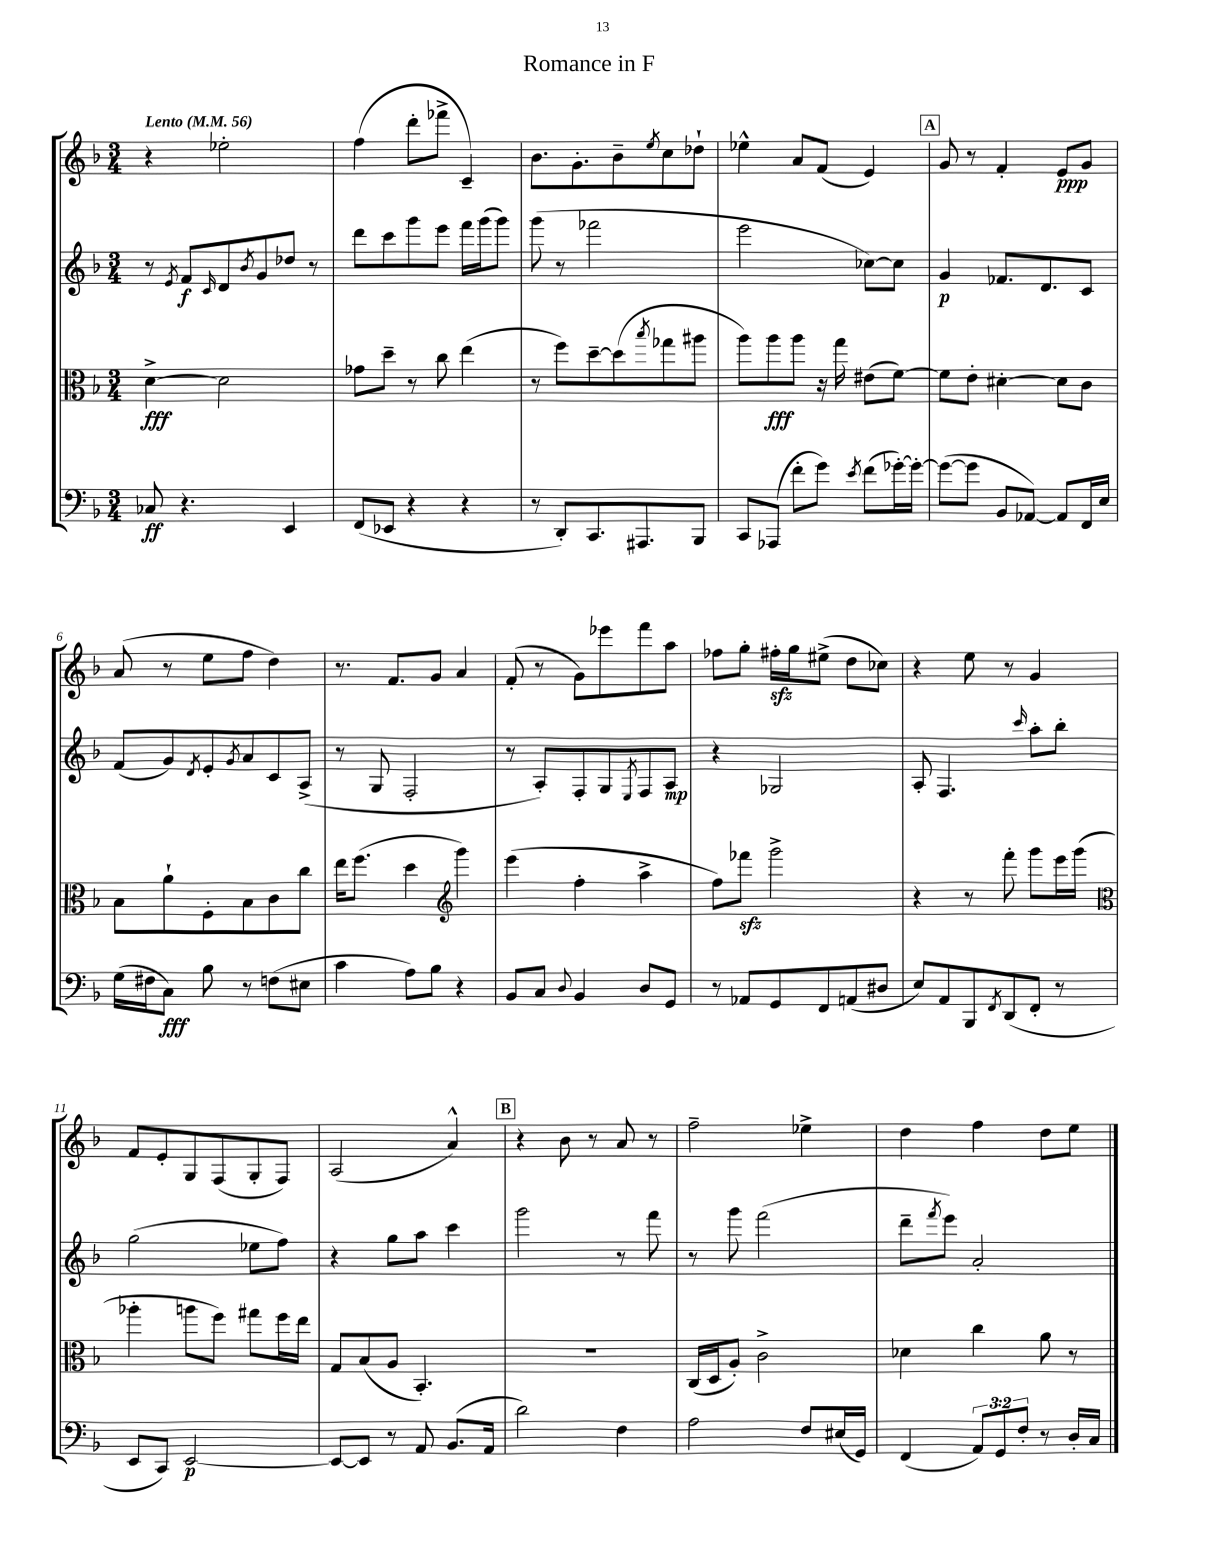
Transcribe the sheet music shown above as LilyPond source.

\header { title = "Romance in F" }
<<
\new StaffGroup <<
\new Staff = "s0" {
    \clef treble \key f \major \numericTimeSignature \time 3/4 \tempo "Lento" 4 = 56
    r4 ees''2-. |
    f''4( d'''8-. fes'''8-> c'4--) |
    bes'8. g'8.-. bes'8-- \acciaccatura { e''8 } c''8 des''8-! |
    ees''4-^ a'8 f'8( e'4) |
    \mark \markup { \box "A" } g'8 r8 f'4-. e'8\ppp g'8 |
    a'8( r8 e''8 f''8 d''4) |
    r8. f'8. g'8 a'4 |
    f'8-.( r8 g'8) ees'''8 f'''8 a''8 |
    fes''8 g''8-. fis''16-.\sfz g''16 eis''8->( d''8 ces''8) |
    r4 e''8 r8 g'4 |
    f'8 e'8-. g8 f8( g8-. f8) |
    a2( a'4-^) |
    \mark \markup { \box "B" } r4 bes'8 r8 a'8 r8 |
    f''2-- ees''4-> |
    d''4 f''4 d''8 e''8 \bar "|." |
}
\new Staff = "s1" {
    \clef treble \key f \major \numericTimeSignature \time 3/4
    r8 \acciaccatura { e'8 } f'8\f \grace { c'16 } d'8 \acciaccatura { bes'8 } g'8 des''8 r8 |
    d'''8 c'''8 g'''8 e'''8 f'''16 g'''16( g'''8) |
    g'''8( r8 fes'''2 |
    e'''2 ces''8~) ces''8 |
    \mark \markup { \box "A" } g'4\p fes'8. d'8. c'8 |
    f'8( g'8) \acciaccatura { d'8 } e'8-. \acciaccatura { g'8 } a'8 c'8 a8->( |
    r8 g8 f2-. |
    r8 a8-.) f8-. g8 \acciaccatura { e8 } f8 a8\mp |
    r4 ges2 |
    a8-. f4. \grace { c'''16 } a''8-. bes''8-. |
    g''2( ees''8 f''8) |
    r4 g''8 a''8 c'''4 |
    \mark \markup { \box "B" } g'''2 r8 f'''8 |
    r8 g'''8 f'''2( |
    d'''8-- \acciaccatura { f'''8 } e'''8) a'2-. \bar "|." |
}
\new Staff = "s2" {
    \clef alto \key f \major \numericTimeSignature \time 3/4
    d'4~->\fff d'2 |
    ges'8 d''8-- r8 c''8 e''4( |
    r8 f''8) d''8~-- d''8( \acciaccatura { bes''8 } ges''8 ais''8 |
    a''8) a''8\fff a''8 r16 g''16 eis'8( f'8~) |
    \mark \markup { \box "A" } f'8 e'8-. dis'4~-. dis'8 c'8 |
    bes8 a'8-! f8-. bes8 c'8 c''8 |
    e''16 f''8.( d''4 \clef treble g'''4) |
    e'''4( f''4-. a''4-> |
    f''8) fes'''8\sfz g'''2-> |
    r4 r8 f'''8-. g'''8 e'''16 g'''16( |
    \clef alto aes''4-. a''8 f''8) gis''8 f''16 e''16 |
    g8 bes8( a8 bes,4.-.) |
    \mark \markup { \box "B" } R2. |
    c16( d16 a8-.) c'2-> |
    des'4 c''4 a'8 r8 \bar "|." |
}
\new Staff = "s3" {
    \clef bass \key f \major \numericTimeSignature \time 3/4 \override Staff.TupletNumber.text = #tuplet-number::calc-fraction-text
    ces8\ff r4. e,4 |
    f,8( ees,8 r4 r4 |
    r8 d,8-.) c,8. ais,,8. bes,,8 |
    c,8 aes,,8( f'8-. g'8) \acciaccatura { e'8 } f'8( ges'16~-.) ges'16~-. |
    \mark \markup { \box "A" } ges'8~( ges'8 bes,8 aes,8~) aes,8 f,16 e16 |
    g16( fis16 c8\fff) bes8 r8 f8( eis8 |
    c'4 a8) bes8 r4 |
    bes,8 c8 \appoggiatura { d8 } bes,4 d8 g,8 |
    r8 aes,8 g,8 f,8 a,8( dis8 |
    e8) a,8 bes,,8 \acciaccatura { f,8 } d,8( f,8-. r8 |
    e,8 c,8) e,2~\p |
    e,8~ e,8 r8 a,8 bes,8.( a,16 |
    \mark \markup { \box "B" } d'2) f4 |
    a2 f8 eis16( g,16) |
    f,4( \tuplet 3/2 { a,8) g,8 f8-. } r8 d16-. c16 \bar "|." |
}
>>
>>
